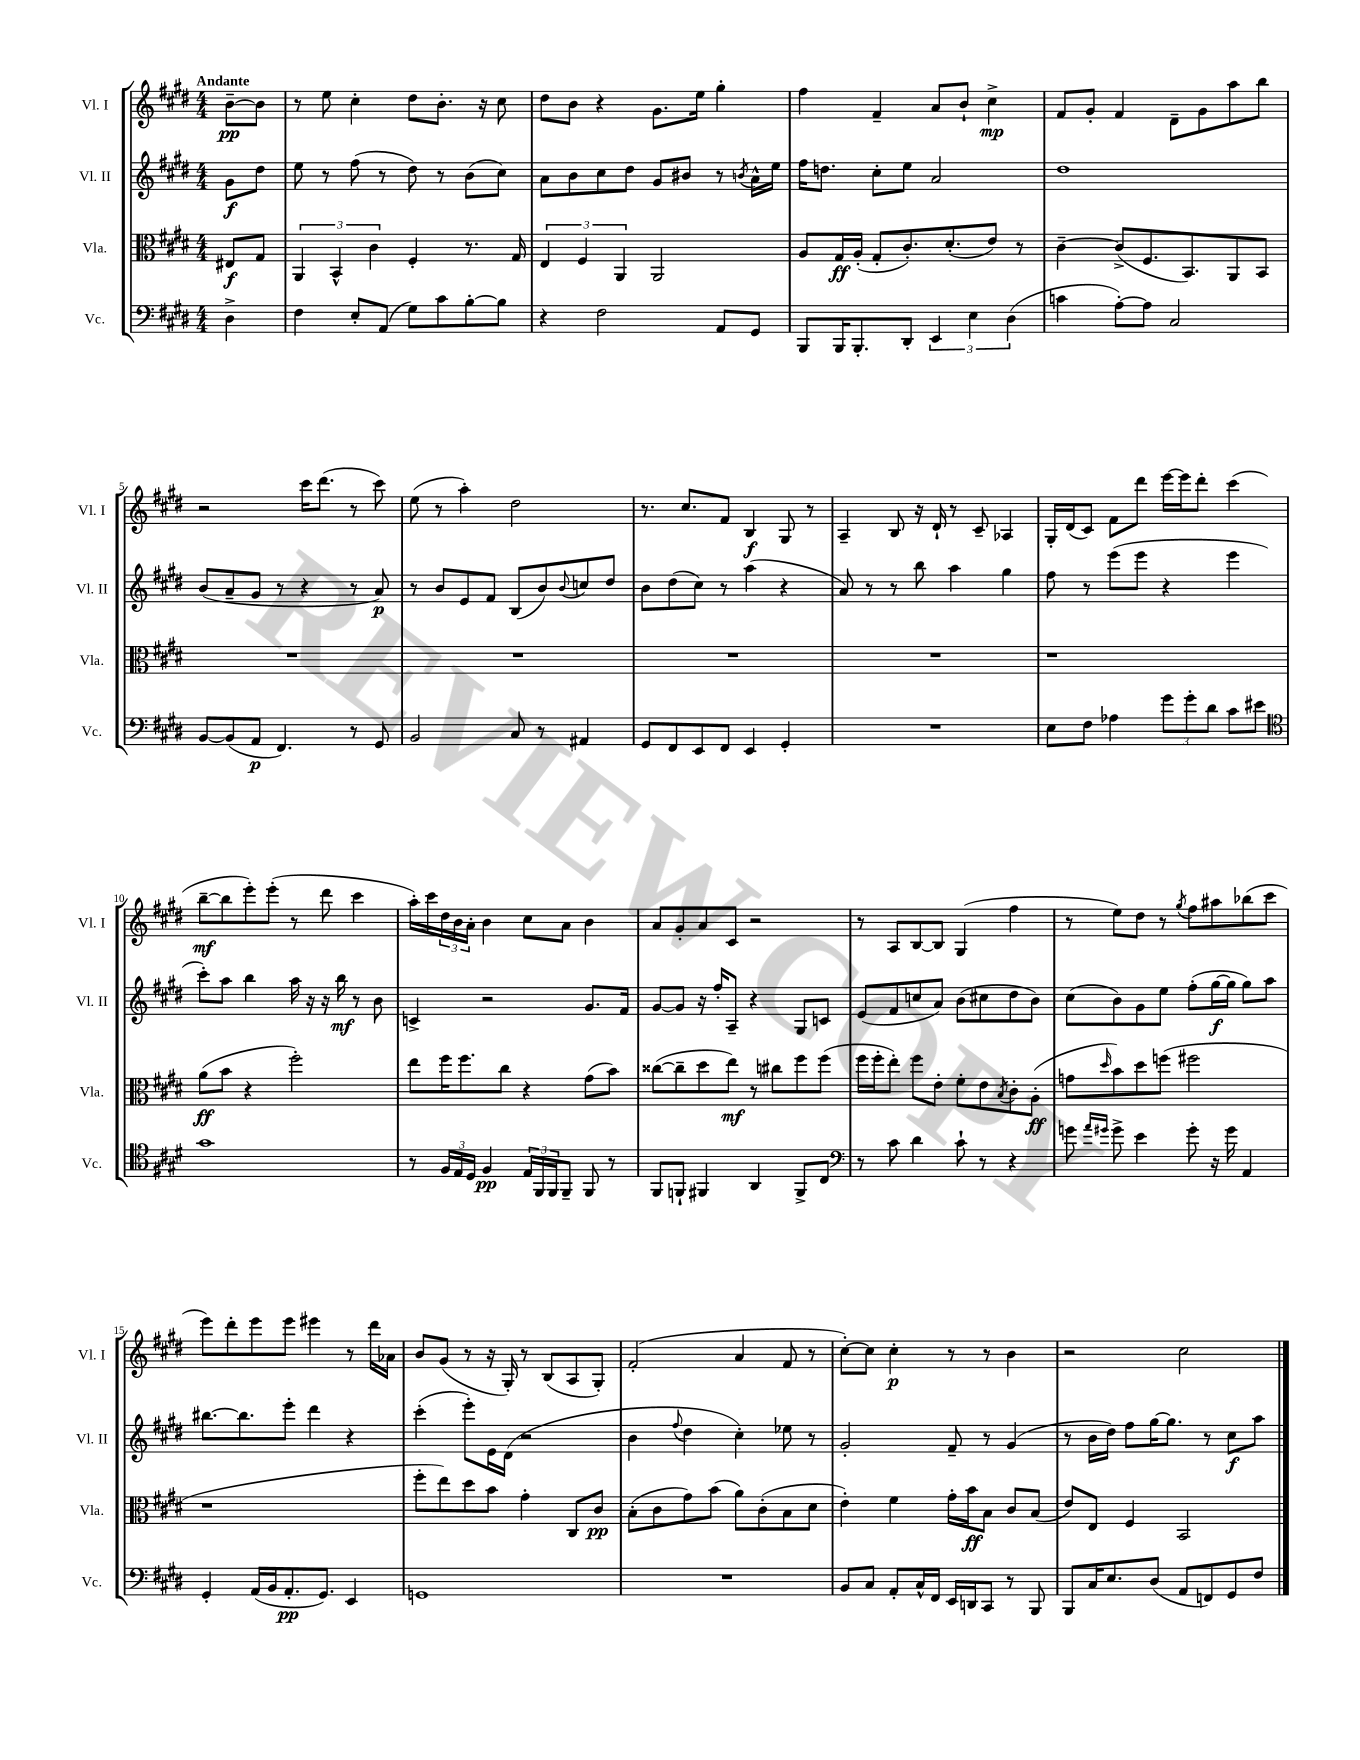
<<
\new StaffGroup <<
\new Staff = "s0" \with { instrumentName = "Vl. I" shortInstrumentName = "Vl. I" } {
    \clef treble \key e \major \numericTimeSignature \time 4/4 \partial 4 \tempo "Andante"
    b'8~--\pp b'8 |
    r8 e''8 cis''4-. dis''8 b'8.-. r16 cis''8 |
    dis''8 b'8 r4 gis'8. e''16 gis''4-. |
    fis''4 fis'4-- a'8 b'8-! cis''4->\mp |
    fis'8 gis'8-. fis'4 dis'8-- gis'8 a''8 b''8 |
    r2 cis'''16 dis'''8.( r8 cis'''8) |
    e''8( r8 a''4-.) dis''2 |
    r8. cis''8. fis'8 b4\f gis8 r8 |
    a4-- b8 r16 dis'16-! r8 cis'8-- aes4 |
    gis16-. dis'16( cis'8) fis'8 dis'''8 e'''16~ e'''16 dis'''8-. cis'''4( |
    b''8~--\mf b''8 e'''8-.) e'''8-.( r8 dis'''8 cis'''4 |
    a''16-.) cis'''16 \tuplet 3/2 { dis''16 b'16 a'16-. } b'4 cis''8 a'8 b'4 |
    a'8 gis'8-. a'8 cis'8 r2 |
    r8 a8 b8~ b8 gis4( fis''4 |
    r8 e''8) dis''8 r8 \acciaccatura { gis''8 } fis''8 ais''8 bes''8( cis'''8 |
    e'''8) dis'''8-. e'''8 e'''8 eis'''4 r8 dis'''16 aes'16 |
    b'8 gis'8( r8 r16 gis16-.) r8 b8( a8 gis8-.) |
    fis'2-.( a'4 fis'8 r8 |
    cis''8~-.) cis''8 cis''4-.\p r8 r8 b'4 |
    r2 cis''2 \bar "|." |
}
\new Staff = "s1" \with { instrumentName = "Vl. II" shortInstrumentName = "Vl. II" } {
    \clef treble \key e \major \numericTimeSignature \time 4/4 \partial 4
    gis'8\f dis''8 |
    e''8 r8 fis''8( r8 dis''8) r8 b'8( cis''8) |
    a'8 b'8 cis''8 dis''8 gis'8 bis'8 r8 \acciaccatura { b'8 } a'16-^ e''16 |
    fis''16 d''8. cis''8-. e''8 a'2 |
    dis''1 |
    b'8( a'8-- gis'8 r8 r4 r8 a'8\p) |
    r8 b'8 e'8 fis'8 b8( b'8) \appoggiatura { b'8 } c''8 dis''8 |
    b'8 dis''8( cis''8) r8 a''4( r4 |
    a'8) r8 r8 b''8 a''4 gis''4 |
    fis''8 r8 e'''8( e'''8 r4 e'''4 |
    cis'''8-.) a''8 b''4 a''16 r16 r16 b''16\mf r8 b'8 |
    c'4-> r2 gis'8. fis'16 |
    gis'8~ gis'8 r16 fis''16-. a8-- r4 gis8 c'8 |
    e'8( fis'8 c''8 a'8) b'8( cis''8 dis''8 b'8) |
    cis''8( b'8) gis'8 e''8 fis''8-.( gis''16~\f gis''16 gis''8) a''8 |
    bis''8.~ bis''8. e'''8-. dis'''4 r4 |
    cis'''4-.( e'''8-.) e'16 dis'16( r2 |
    b'4 \appoggiatura { fis''8 } dis''4 cis''4-.) ees''8 r8 |
    gis'2-. fis'8-- r8 gis'4( |
    r8 b'16 dis''16) fis''8 gis''16~ gis''8. r8 cis''8\f a''8 \bar "|." |
}
\new Staff = "s2" \with { instrumentName = "Vla." shortInstrumentName = "Vla." } {
    \clef alto \key e \major \numericTimeSignature \time 4/4 \partial 4
    eis8\f gis8 |
    \tuplet 3/2 { a,4 b,4-^ cis'4 } fis4-. r8. gis16 |
    \tuplet 3/2 { e4 fis4 a,4 } a,2 |
    a8 gis16\ff a16-.( gis8-. cis'8.-.) dis'8.-.( e'8) r8 |
    cis'4~-- cis'8->( fis8. b,8.) a,8 b,8 |
    R1 |
    R1 |
    R1 |
    R1 |
    r1 |
    a'8\ff( b'8 r4 fis''2-.) |
    e''8 fis''16 fis''8. cis''8 r4 gis'8( b'8) |
    cisis''8~( cisis''8-- dis''8 e''8\mf) r8 cis''8 fis''8 fis''8( |
    fis''16 fis''16-. e''8-.) fis''8 e'8-. fis'8-. e'8 \acciaccatura { b8 } cis'8-. a8-.\ff( |
    g'8 \grace { dis''16 } b'8) dis''8 f''8( fis''2 |
    r1 |
    fis''8-. e''8) dis''8 b'8 gis'4-. cis8 cis'8\pp |
    b8-.( cis'8 gis'8) b'8( a'8) cis'8-.( b8 dis'8 |
    e'4-.) fis'4 gis'16-. b'16\ff b8 cis'8 b8( |
    e'8) e8 fis4 b,2 \bar "|." |
}
\new Staff = "s3" \with { instrumentName = "Vc." shortInstrumentName = "Vc." } {
    \clef bass \key e \major \numericTimeSignature \time 4/4 \partial 4
    dis4-> |
    fis4 e8-. a,8( gis8) cis'8 b8~-. b8 |
    r4 fis2 a,8 gis,8 |
    b,,8 b,,16 b,,8.-. dis,8-. \tuplet 3/2 { e,4 e4 dis4( } |
    c'4 a8~-.) a8 cis2 |
    b,8~ b,8( a,8\p fis,4.) r8 gis,8 |
    b,2 cis8 r8 ais,4 |
    gis,8 fis,8 e,8 fis,8 e,4 gis,4-. |
    R1 |
    e8 fis8 aes4 \tuplet 3/2 { gis'8 gis'8-. dis'8 } cis'8 eis'8 |
    \clef tenor gis'1 |
    r8 \tuplet 3/2 { fis16 e16 dis16 } fis4\pp \tuplet 3/2 { e16 fis,16 fis,16 } fis,8-- fis,8 r8 |
    fis,8 f,8-! fis,4 a,4 fis,8-> cis8 |
    \clef bass r8 cis'8 dis'4 cis'8-! r8 r4 |
    g'8 \grace { a'16 gis'16 } gis'8-> e'4 gis'8-. r16 gis'16 a,4 |
    gis,4-. a,16( b,16 a,8.-.\pp gis,8.) e,4 |
    g,1 |
    R1 |
    b,8 cis8 a,8-. cis16-^ fis,16 e,16 d,16 cis,8 r8 b,,8 |
    b,,8 cis16 e8. dis8( a,8 f,8) gis,8 fis8 \bar "|." |
}
>>
>>
